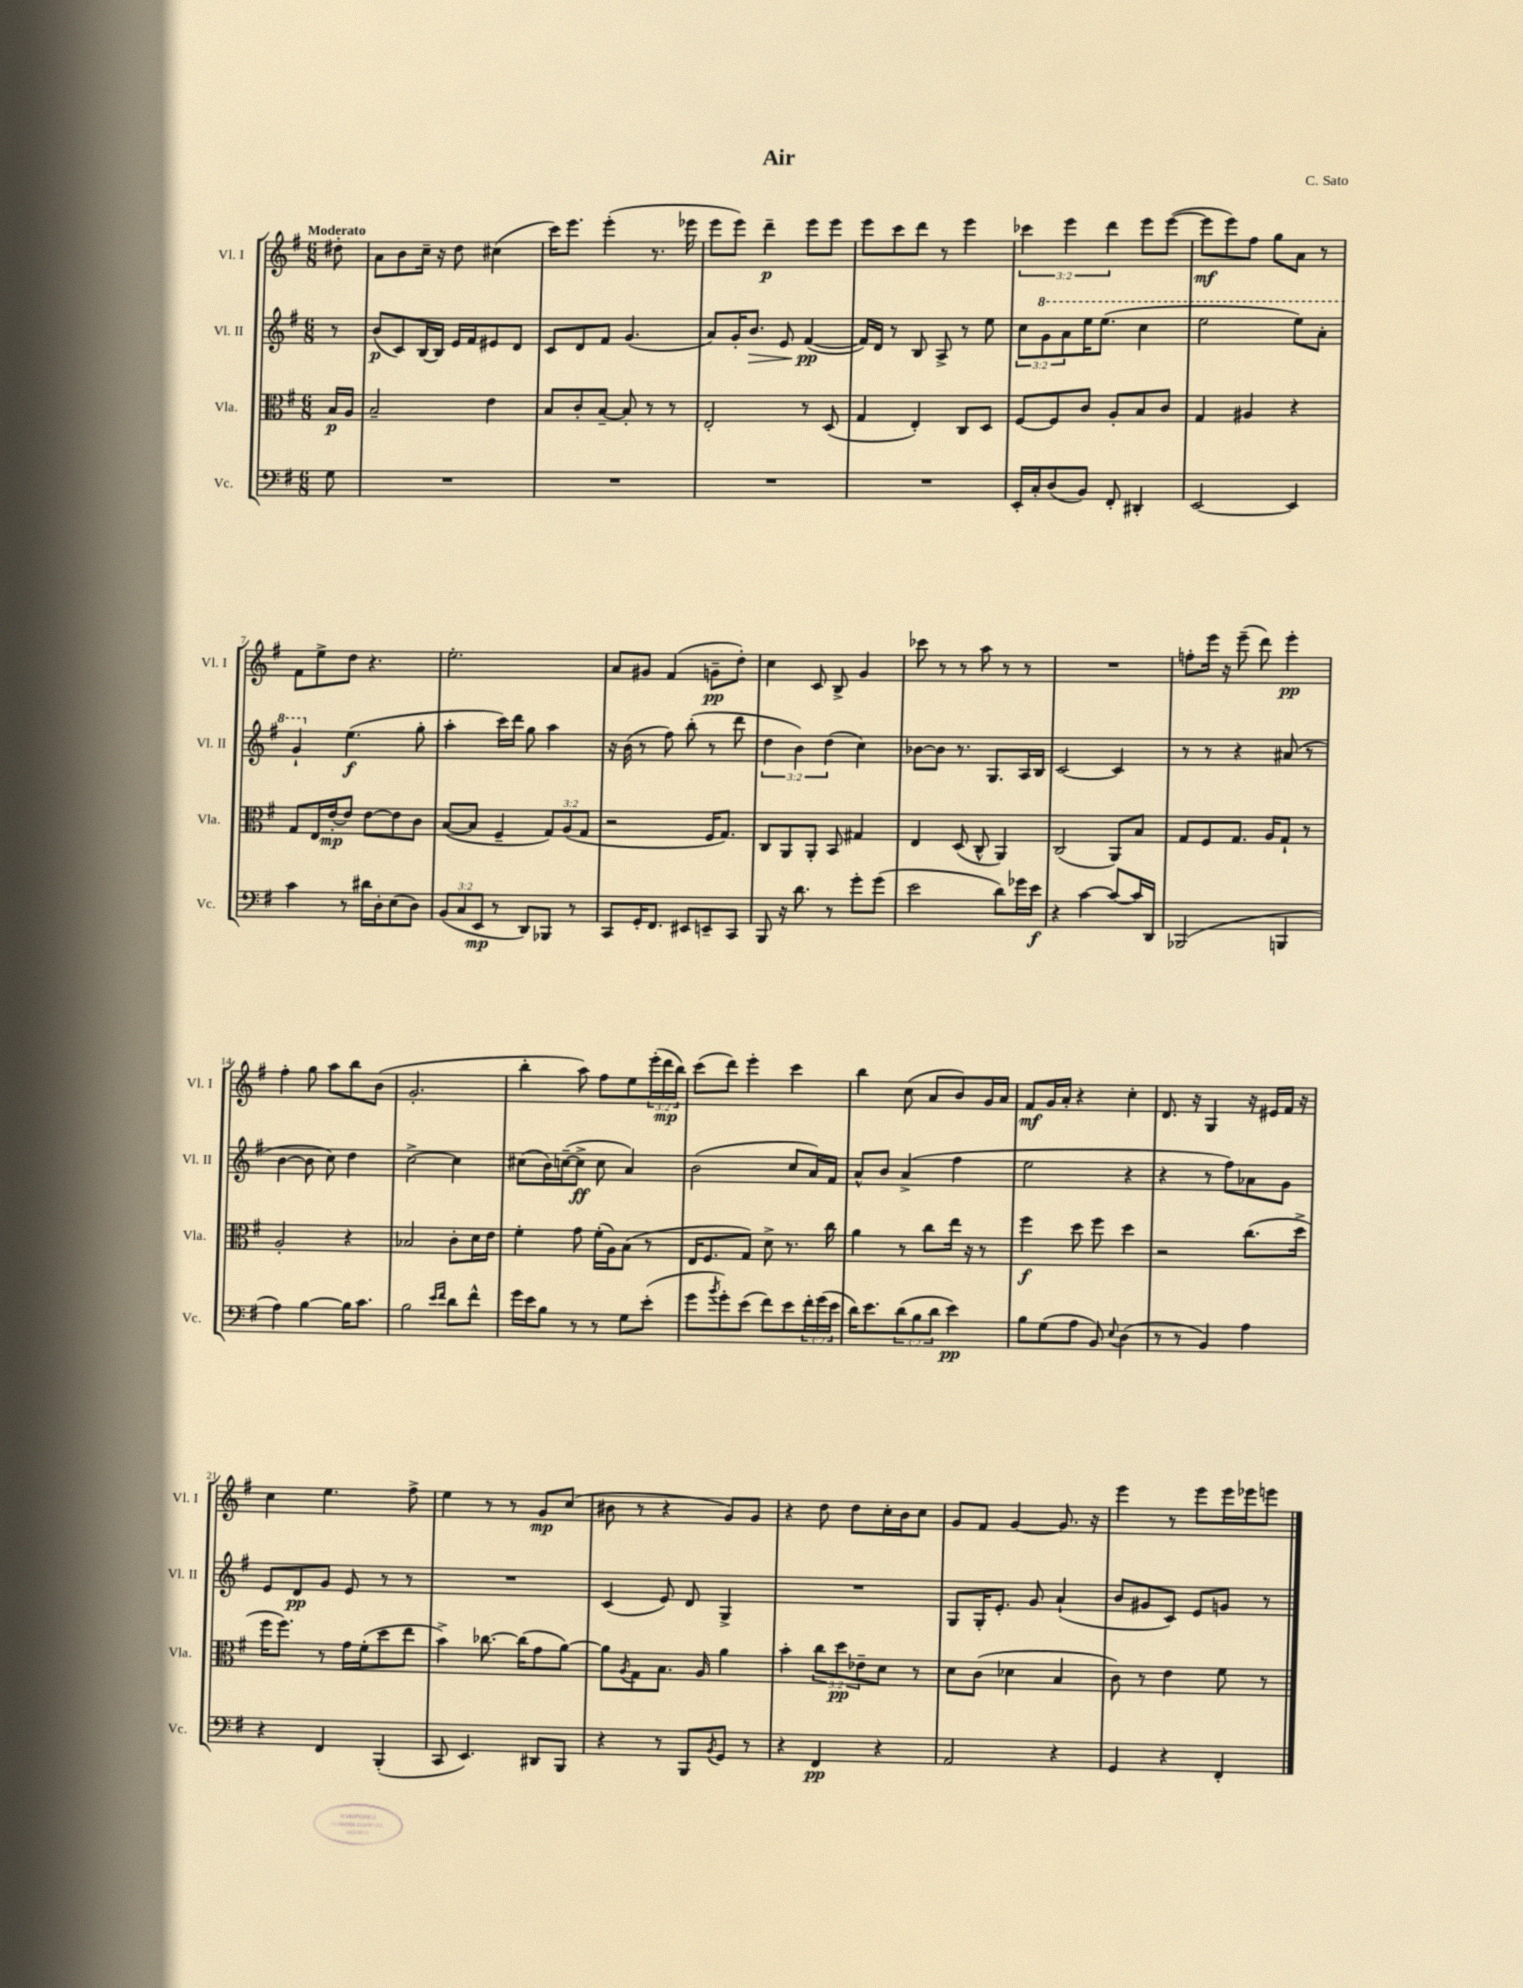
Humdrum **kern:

**kern	**dynam	**kern	**dynam	**kern	**dynam	**kern	**dynam
*part4	*part4	*part3	*part3	*part2	*part2	*part1	*part1
*staff4	*staff4	*staff3	*staff3	*staff2	*staff2	*staff1	*staff1
*I"Vc.	*	*I"Vla.	*	*I"Vl. II	*	*I"Vl. I	*
*I'Vc.	*	*I'Vla.	*	*I'Vl. II	*	*I'Vl. I	*
*clefF4	*	*clefC3	*	*clefG2	*	*clefG2	*
*k[f#]	*	*k[f#]	*	*k[f#]	*	*k[f#]	*
*M6/8	*	*M6/8	*	*M6/8	*	*M6/8	*
=	=	=	=	=	=	=	=
!	!	!	!	!	!	!LO:TX:a:B:t=Moderato	!
8G\	.	16B/LL	p	8r	.	8dd#X'\	.
.	.	16A/JJ	.	.	.	.	.
=1	=1	=1	=1	=1	=1	=1	=1
2.r	.	2B~/	.	(8b/L	p	8a\L	.
.	.	.	.	8c/)	.	8b\	.
.	.	.	.	[16B/L	.	16cc~\Jk	.
.	.	.	.	16B/JJ]	.	16r	.
.	.	.	.	16e/LL	.	8dd\	.
.	.	.	.	16f#/J	.	.	.
.	.	4e\	.	8e#X/	.	(4cc#X\	.
.	.	.	.	8d/J	.	.	.
=2	=2	=2	=2	=2	=2	=2	=2
2.r	.	8B/L	.	8c/L	.	16ccc\KL)	.
.	.	.	.	.	.	8.eee\J	.
.	.	8c'/	.	8d/	.	.	.
.	.	[8B~/J	.	8f#/J	.	(4eee'\	.
.	.	8B'/]	.	(4.g/	.	.	.
.	.	8r	.	.	.	8.r	.
.	.	8r	.	.	.	.	.
.	.	.	.	.	.	16eee-X\	.
=3	=3	=3	=3	=3	=3	=3	=3
2.r	.	2E'/	.	8a/L)	.	8eee\L	.
.	.	.	.	16g'/K	.	8eee\J)	.
!	!	!	!	!	!LO:HP:b	!	!
.	.	.	.	8.b/J	>	.	.
.	.	.	.	.	.	4ddd~\	p
.	.	.	.	8e/	.	.	.
.	.	8r	.	([4f#/	pp	8eee\L	.
.	.	(8D/	.	.	.	8eee\J	.
.	.	.	.	.	]	.	.
=4	=4	=4	=4	=4	=4	=4	=4
2.r	.	4G/	.	16f#/LL])	.	8eee\L	.
.	.	.	.	16d/JJ	.	.	.
.	.	.	.	8r	.	8ccc\	.
.	.	4E'/)	.	8B/	.	8ddd\J	.
.	.	.	.	8A^/	.	8r	.
.	.	8C/L	.	8r	.	4eee\	.
.	.	8D/J	.	8ee\	.	.	.
=5	=5	=5	=5	=5	=5	=5	=5
16EE'/LL	.	[8F#/L	.	12cc\L	.	6ccc-X\	.
16C'/J	.	.	.	.	.	.	.
*	*	*	*	*8va	*	*	*
.	.	.	.	12gg\	.	.	.
(8D/	.	8F#/]	.	.	.	.	.
.	.	.	.	12aa\	.	6eee\	.
8BB/J)	.	8c/J	.	16eee\K	.	.	.
.	.	.	.	(8.eee\J	.	.	.
.	.	.	.	.	.	6ddd\	.
8FF#'/	.	8A'/L	.	.	.	.	.
4DD#X'/	.	8B/	.	4ccc\	.	8eee\L	.
.	.	8c/J	.	.	.	([8eee\J	.
=6	=6	=6	=6	=6	=6	=6	=6
[2EE/	.	4G/	.	2eee\	.	8eee\L]	mf
.	.	.	.	.	.	8eee\)	.
.	.	4A#X/	.	.	.	8ff#\J	.
.	.	.	.	.	.	8gg\L	.
4EE/]	.	4r	.	8eee\L)	.	8a\J	.
.	.	.	.	8aa'\J	.	8r	.
!!LO:LB:g=z
=7	=7	=7	=7	=7	=7	=7	=7
4c\	.	8G/L	.	4gg`/	.	8f#\L	.
.	.	16E/L	.	.	.	8ee^\	.
.	.	[16e'/J	mp	.	.	.	.
*	*	*	*	*X8va	*	*	*
8r	.	8e/J]	.	(4.ee\	f	8dd\J	.
16d#X\LL	.	[8e\L	.	.	.	4.r	.
16D'\J	.	.	.	.	.	.	.
(8E\	.	8e\]	.	.	.	.	.
8D\J)	.	8c\J	.	8gg'\	.	.	.
=8	=8	=8	=8	=8	=8	=8	=8
(12BB/L	.	([8B/L	.	4aa'\	.	2.ee'\	.
12C/	.	.	.	.	.	.	.
.	.	8B/J]	.	.	.	.	.
12EE/J	mp	.	.	.	.	.	.
8r	.	4F#~/	.	16ccc\LL)	.	.	.
.	.	.	.	16ddd\JJ	.	.	.
8DD/L)	.	.	.	8gg\	.	.	.
8BBB-X/J	.	12G/L)	.	4aa\	.	.	.
.	.	(12A/	.	.	.	.	.
8r	.	.	.	.	.	.	.
.	.	12G/J	.	.	.	.	.
=9	=9	=9	=9	=9	=9	=9	=9
8CC/L	.	2r	.	16r	.	8a/L	.
.	.	.	.	(16b\	.	.	.
16GG'/K	.	.	.	8r	.	8g#X/J	.
8.FF#/J	.	.	.	.	.	.	.
.	.	.	.	8ff#\)	.	(4f#/	.
8EE#X/L	.	.	.	(8bb'\	.	.	.
8EEn~/	.	16F#/KL	.	8r	.	8gn~\L	pp
.	.	8.G/J)	.	.	.	.	.
8CC/J	.	.	.	8ddd\	.	8dd'\J)	.
=10	=10	=10	=10	=10	=10	=10	=10
8BBB/	.	8C/L	.	6dd\	.	4cc\	.
16r	.	8AA/	.	.	.	.	.
.	.	.	.	6b\)	.	.	.
8.d\	.	.	.	.	.	.	.
.	.	8AA'/J	.	.	.	8c/	.
.	.	.	.	(6dd\	.	.	.
8r	.	8BB/	.	.	.	8B^/	.
8g'\L	.	4G#X/	.	4cc\)	.	4g/	.
(8g\J	.	.	.	.	.	.	.
=11	=11	=11	=11	=11	=11	=11	=11
2e\	.	4E/	.	[8b-X\L	.	8ccc-X\	.
.	.	.	.	8b-\J]	.	8r	.
.	.	(8D/	.	8.r	.	8r	.
.	.	8C^^/	.	.	.	8aa\	.
.	.	.	.	8.G/L	.	.	.
8d\L)	.	4AA/)	.	.	.	8r	.
16g-X\L	.	.	.	16A/L	.	8r	.
16e\JJ	f	.	.	16B/JJ	.	.	.
=12	=12	=12	=12	=12	=12	=12	=12
4r	.	(2C/	.	[2c/	.	2.r	.
[4c\	.	.	.	.	.	.	.
8c/L_	.	8AA/L)	.	4c/]	.	.	.
16c/L]	.	8B/J	.	.	.	.	.
16DD/JJ	.	.	.	.	.	.	.
=13	=13	=13	=13	=13	=13	=13	=13
(2BBB-X/	.	8G/L	.	8r	.	8ffn'\L	.
.	.	8F#/	.	8r	.	16eee\Jk	.
.	.	.	.	.	.	16r	.
.	.	8.G/J	.	4r	.	(8eee~\	.
.	.	.	.	.	.	8ddd\)	.
.	.	16A/KL	.	.	.	.	.
4BBBn/	.	8G`/J	.	(8a#X/	.	4eee'\	pp
.	.	8r	.	8r	.	.	.
!!LO:LB:g=z
=14	=14	=14	=14	=14	=14	=14	=14
4A\)	.	2A'/	.	[4b\	.	4ff#'\	.
[4B\	.	.	.	8b\]	.	8gg\	.
.	.	.	.	8cc\)	.	8aa\L	.
16B\KL]	.	4r	.	4dd\	.	8bb\	.
8.c\J	.	.	.	.	.	.	.
.	.	.	.	.	.	(8b\J	.
=15	=15	=15	=15	=15	=15	=15	=15
2B\	.	2B-X/	.	[2cc^\	.	2.g'/	.
16qqe/LL	.	.	.	.	.	.	.
16qqf#/JJ	.	.	.	.	.	.	.
8d\L	.	8c'\L	.	4cc\]	.	.	.
8f#^^\J	.	16d\L	.	.	.	.	.
.	.	16e\JJ	.	.	.	.	.
=16	=16	=16	=16	=16	=16	=16	=16
16g\LL	.	4f#'\	.	(8cc#X\L	.	4bb'\	.
16e\J	.	.	.	.	.	.	.
8B\J	.	.	.	16b\L)	.	.	.
.	.	.	.	([16ccn~\J	.	.	.
8r	.	8g\	.	8cc^\J]	ff	8aa\)	.
8r	.	(16f#'\LL	.	8cc\	.	8ff#\L	.
.	.	16A\J)	.	.	.	.	.
8G\L	.	(8B\J	.	4a/)	.	8ee\	.
(8e'\J	.	8r	.	.	.	(24eee'\L	.
.	.	.	.	.	.	24ddd\	mp
.	.	.	.	.	.	24bb\JJ)	.
=17	=17	=17	=17	=17	=17	=17	=17
8g\L	.	16E/KL	.	(2b\	.	(8ccc\L	.
.	.	8.F#/	.	.	.	.	.
8qb/	.	.	.	.	.	.	.
8g'\)	.	.	.	.	.	8ddd\J)	.
(8e\J	.	8G/J)	.	.	.	4eee'\	.
8f#\L)	.	8d^\	.	.	.	.	.
8e\	.	8.r	.	8cc/L	.	4ccc\	.
24f#'\L	.	.	.	16a/L)	.	.	.
(24g\	.	.	.	.	.	.	.
.	.	16cc\	.	16f#/JJ	.	.	.
24e\JJ	.	.	.	.	.	.	.
=18	=18	=18	=18	=18	=18	=18	=18
16d\KL)	.	4a\	.	8a^^/L	.	4bb\	.
8.e\	.	.	.	.	.	.	.
.	.	.	.	8b/J	.	.	.
(12d\	.	8r	.	(4a^/	.	(8cc\	.
12B\	.	.	.	.	.	.	.
.	.	8cc\L	.	.	.	8a/L	.
12d\J	.	.	.	.	.	.	.
4e\)	pp	16ee\Jk	.	4ff#\	.	8b/)	.
.	.	16r	.	.	.	.	.
.	.	8r	.	.	.	16g/L	.
.	.	.	.	.	.	16a/JJ	.
=19	=19	=19	=19	=19	=19	=19	=19
8B\L	.	4ff#\	f	2ee\	.	8f#/L	mf
(8G\	.	.	.	.	.	16g/L	.
.	.	.	.	.	.	16a'/JJ	.
8A\J	.	8dd\	.	.	.	4r	.
8BB/)	.	8ff#\	.	.	.	.	.
8qqE/	.	.	.	.	.	.	.
(4D\	.	4dd\	.	4r	.	4cc'\	.
=20	=20	=20	=20	=20	=20	=20	=20
8r	.	2r	.	4r	.	8.d/	.
8r	.	.	.	.	.	.	.
.	.	.	.	.	.	16r	.
4BB/)	.	.	.	8r	.	4G/	.
.	.	.	.	8ff#\L)	.	.	.
4A\	.	(8.cc\L	.	8a-X\	.	16r	.
.	.	.	.	.	.	16e#X/LL	.
.	.	.	.	8g\J	.	16f#/JJ	.
.	.	16dd^\Jk	.	.	.	16r	.
!!LO:LB:g=z
=21	=21	=21	=21	=21	=21	=21	=21
4r	.	16ff#\KL	.	8e/L	.	4cc\	.
.	.	8.ff#\J)	.	.	.	.	.
.	.	.	.	8d/	pp	.	.
4FF#/	.	8r	.	8g/J	.	4.ee\	.
.	.	16g\LL	.	8e/	.	.	.
.	.	(16f#'\J	.	.	.	.	.
(4BBB'/	.	8dd\	.	8r	.	.	.
.	.	8ee\J	.	8r	.	8ff#^\	.
=22	=22	=22	=22	=22	=22	=22	=22
8CC/	.	4b^\)	.	2.r	.	4ee\	.
4.EE/)	.	.	.	.	.	.	.
.	.	[8.cc-X\	.	.	.	8r	.
.	.	.	.	.	.	8r	.
.	.	(16cc-\KL]	.	.	.	.	.
8DD#X/L	.	8g\	.	.	.	8g/L	mp
8BBB/J	.	[8a\J)	.	.	.	(8cc/J	.
=23	=23	=23	=23	=23	=23	=23	=23
4r	.	8a\L]	.	(4c/	.	8b#X\	.
.	.	8qA/	.	.	.	.	.
.	.	8G\	.	.	.	8r	.
8r	.	8.B\J	.	8e/)	.	4r	.
8BBB/L	.	.	.	8d/	.	.	.
.	.	16A/	.	.	.	.	.
8qBB/	.	.	.	.	.	.	.
8GG/J	.	4a\	.	4G^/	.	8g/L)	.
8r	.	.	.	.	.	8g/J	.
=24	=24	=24	=24	=24	=24	=24	=24
4r	.	4b'\	.	2.r	.	4r	.
4FF#/	pp	12cc\L	.	.	.	8dd\	.
.	.	12dd\	pp	.	.	.	.
.	.	.	.	.	.	8dd\L	.
.	.	12e-X~\	.	.	.	.	.
4r	.	8d\J	.	.	.	16cc'\L	.
.	.	.	.	.	.	16b\J	.
.	.	8r	.	.	.	8cc\J	.
=25	=25	=25	=25	=25	=25	=25	=25
2AA/	.	8d\L	.	8G/L	.	8g/L	.
.	.	(8c\J	.	16G'/K	.	8f#/J	.
.	.	.	.	8.e'/J	.	.	.
.	.	4d-X\	.	.	.	[4g/	.
.	.	.	.	8g/	.	.	.
4r	.	4B/	.	(4a`/	.	8.g/]	.
.	.	.	.	.	.	16r	.
=26	=26	=26	=26	=26	=26	=26	=26
4GG/	.	8c\)	.	8b/L	.	4eee\	.
.	.	8r	.	8g#X/	.	.	.
4r	.	4e\	.	8c/J)	.	8r	.
.	.	.	.	8e/L	.	8eee\L	.
4FF#'/	.	8f#\	.	8gn/J	.	16eee\L	.
.	.	.	.	.	.	16eee-X\J	.
.	.	8r	.	8r	.	8eeen\J	.
==	==	==	==	==	==	==	==
*-	*-	*-	*-	*-	*-	*-	*-
